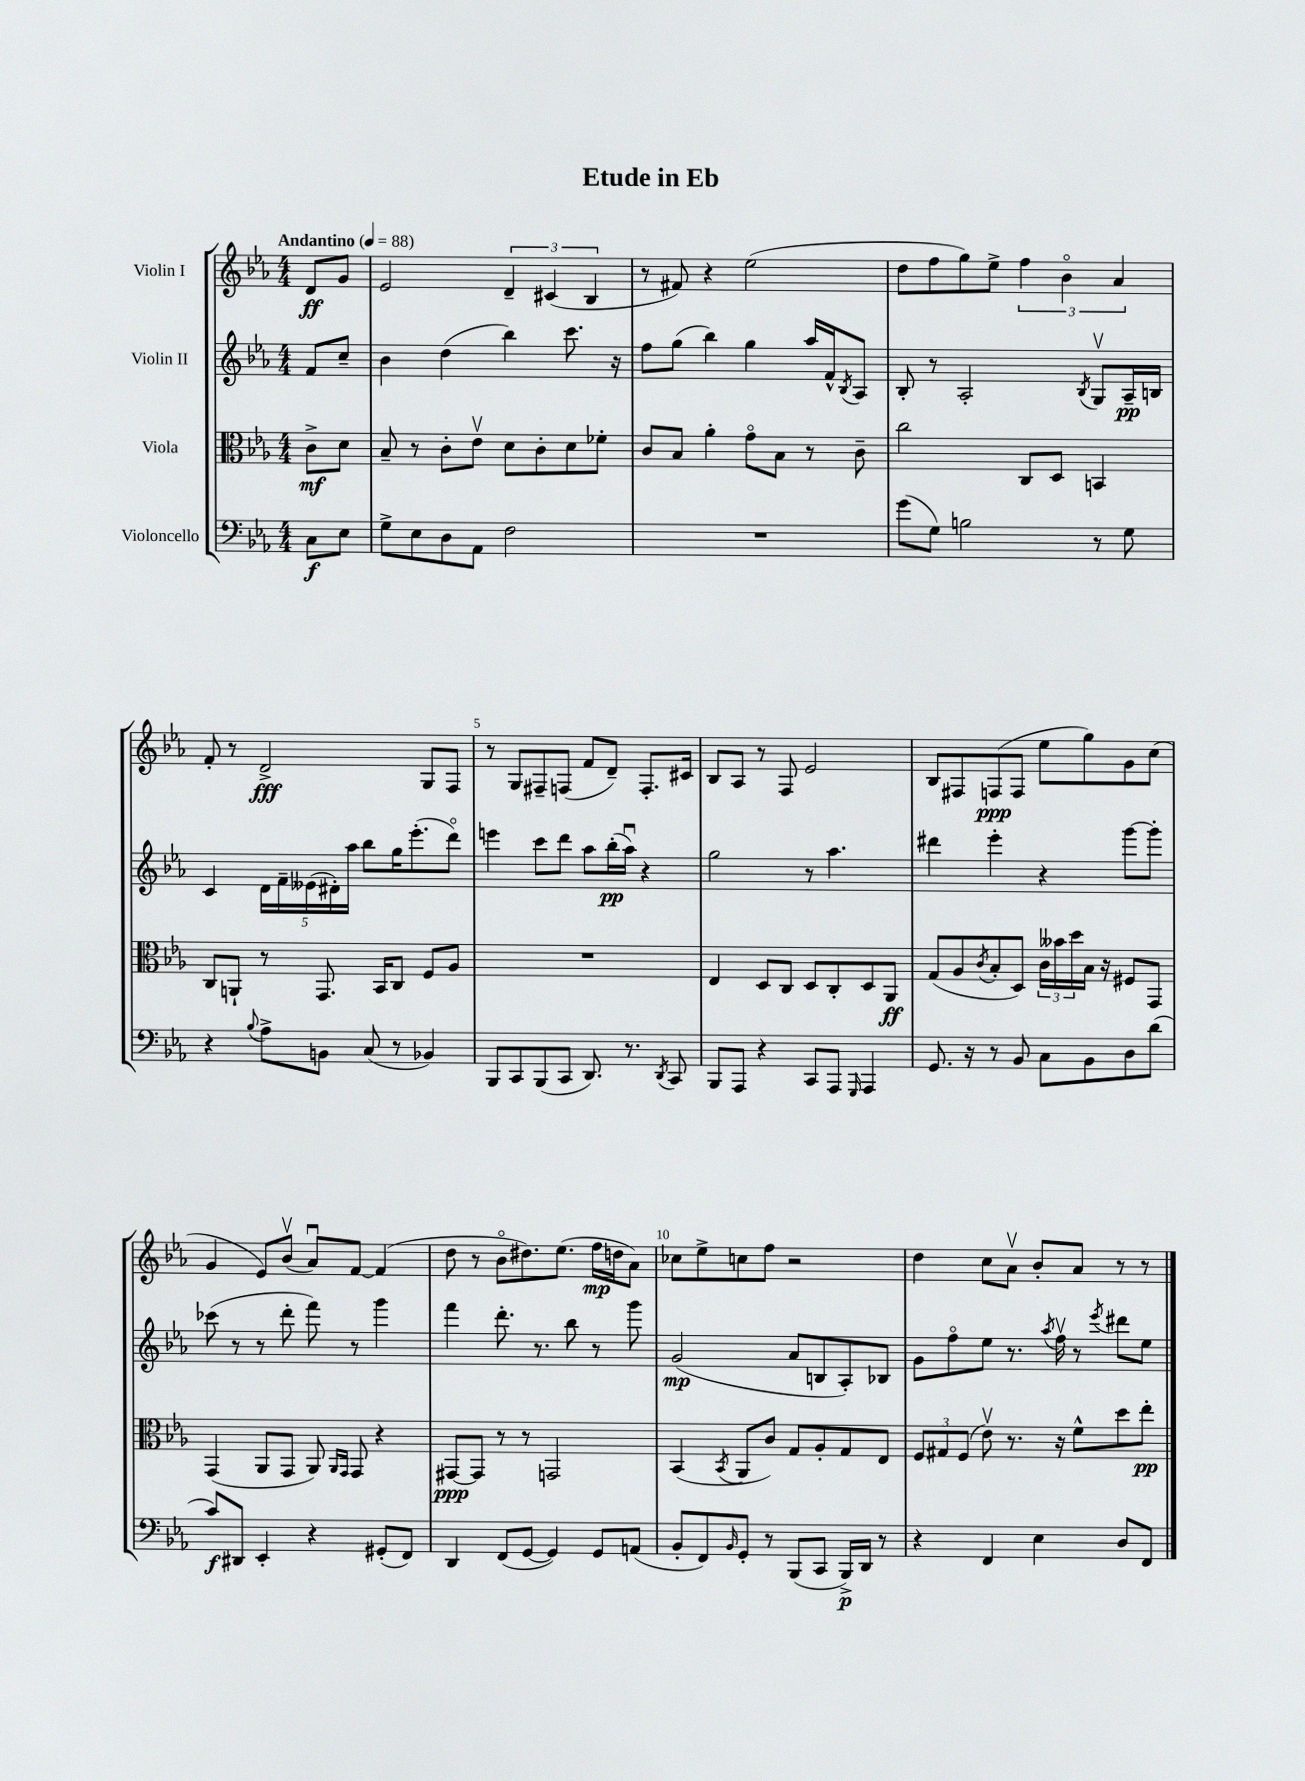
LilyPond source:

\header { title = "Etude in Eb" }
<<
\new StaffGroup <<
\new Staff = "s0" \with { instrumentName = "Violin I" } {
    \clef treble \key ees \major \numericTimeSignature \time 4/4 \partial 4 \tempo "Andantino" 4 = 88
    d'8\ff g'8 |
    ees'2 \tuplet 3/2 { d'4-- cis'4( bes4 } |
    r8 fis'8) r4 ees''2( |
    d''8 f''8 g''8) ees''8-> \tuplet 3/2 { f''4 bes'4\flageolet aes'4 } |
    f'8-. r8 d'2->\fff g8 f8 |
    r8 g8 fis8-- f8( f'8 d'8--) f8.-. cis'16 |
    bes8 aes8 r8 f8 ees'2 |
    bes8 fis8 f8\ppp( f8 ees''8 g''8) g'8 c''8( |
    g'4 ees'8) bes'8\upbow( aes'8\downbow) f'8~ f'4( |
    d''8 r8 bes'8\flageolet dis''8.) ees''8.( f''16\mp d''16 aes'8) |
    ces''8 ees''8-> c''8 f''8 r2 |
    d''4 c''8 aes'8\upbow bes'8-. aes'8 r8 r8 \bar "|." |
}
\new Staff = "s1" \with { instrumentName = "Violin II" } {
    \clef treble \key ees \major \numericTimeSignature \time 4/4 \partial 4
    f'8 c''8-- |
    bes'4 d''4( bes''4) c'''8. r16 |
    f''8 g''8( bes''4) g''4 aes''16 f'16-^ \acciaccatura { bes8 } aes8 |
    bes8-. r8 aes2-. \acciaccatura { bes8 } g8\upbow aes16--\pp b16 |
    c'4 \tuplet 5/4 { d'16 f'16-- eeses'16( dis'16-.) aes''16 } bes''8 g''16 ees'''8.-.( d'''8\flageolet) |
    e'''4 c'''8 d'''8 aes''8 bes''16-.\pp( aes''16\downbow) r4 |
    g''2 r8 aes''4. |
    dis'''4 ees'''4-. r4 g'''8~ g'''8-. |
    ces'''8( r8 r8 d'''8-. f'''8) r8 g'''4 |
    f'''4 d'''8.-. r8. bes''8 r8 g'''8 |
    g'2\mp( aes'8 b8 aes8-.) bes8 |
    g'8 f''8\flageolet ees''8 r8. \acciaccatura { aes''8 } f''16\upbow r8 \acciaccatura { ees'''8 } dis'''8 ees''8 \bar "|." |
}
\new Staff = "s2" \with { instrumentName = "Viola" } {
    \clef alto \key ees \major \numericTimeSignature \time 4/4 \partial 4
    c'8->\mf d'8 |
    bes8-- r8 c'8-. ees'8\upbow d'8 c'8-. d'8 fes'8-. |
    c'8 bes8 aes'4-. g'8\flageolet bes8 r8 c'8-- |
    c''2 c8 d8 b,4 |
    c8 a,8-! r8 g,8. bes,16 c8 f8 aes8 |
    R1 |
    ees4 d8 c8 d8 c8-. d8 aes,8\ff |
    g8( aes8 \acciaccatura { c'8 } bes8-. d8) \tuplet 3/2 { c'16 beses'16 d''16 } bes16 r16 fis8 g,8 |
    g,4( aes,8 g,8 aes,8) \grace { aes,16 g,16 } g,8 r4 |
    gis,8~\ppp gis,8 r8 r8 g,2 |
    bes,4( \acciaccatura { bes,8 } aes,8 c'8) g8 aes8-. g8 ees8 |
    \tuplet 3/2 { f8 gis8 f8( } ees'8\upbow) r8. r16 f'8-^ d''8 ees''8-.\pp \bar "|." |
}
\new Staff = "s3" \with { instrumentName = "Violoncello" } {
    \clef bass \key ees \major \numericTimeSignature \time 4/4 \partial 4
    c8\f ees8 |
    g8-> ees8 d8 aes,8 f2 |
    R1 |
    g'8( g8) b2 r8 g8 |
    r4 \appoggiatura { bes8 } aes8-> b,8 c8( r8 bes,4) |
    bes,,8 c,8 bes,,8( c,8 d,8.) r8. \acciaccatura { d,8 } c,8 |
    bes,,8 aes,,8 r4 c,8 aes,,8 \grace { g,,16 } aes,,4 |
    g,8. r16 r8 bes,8 c8 bes,8 d8 d'8( |
    c'8\f) dis,8 ees,4-. r4 gis,8-.( f,8) |
    d,4 f,8( g,8~ g,4) g,8 a,8( |
    bes,8-. f,8) \grace { bes,16 } g,8-. r8 bes,,8( c,8 bes,,16->\p) d,16 r8 |
    r4 f,4 ees4 d8 f,8 \bar "|." |
}
>>
>>
\layout { \context { \Score \override BarNumber.break-visibility = ##(#f #t #t) barNumberVisibility = #(every-nth-bar-number-visible 5) } }
